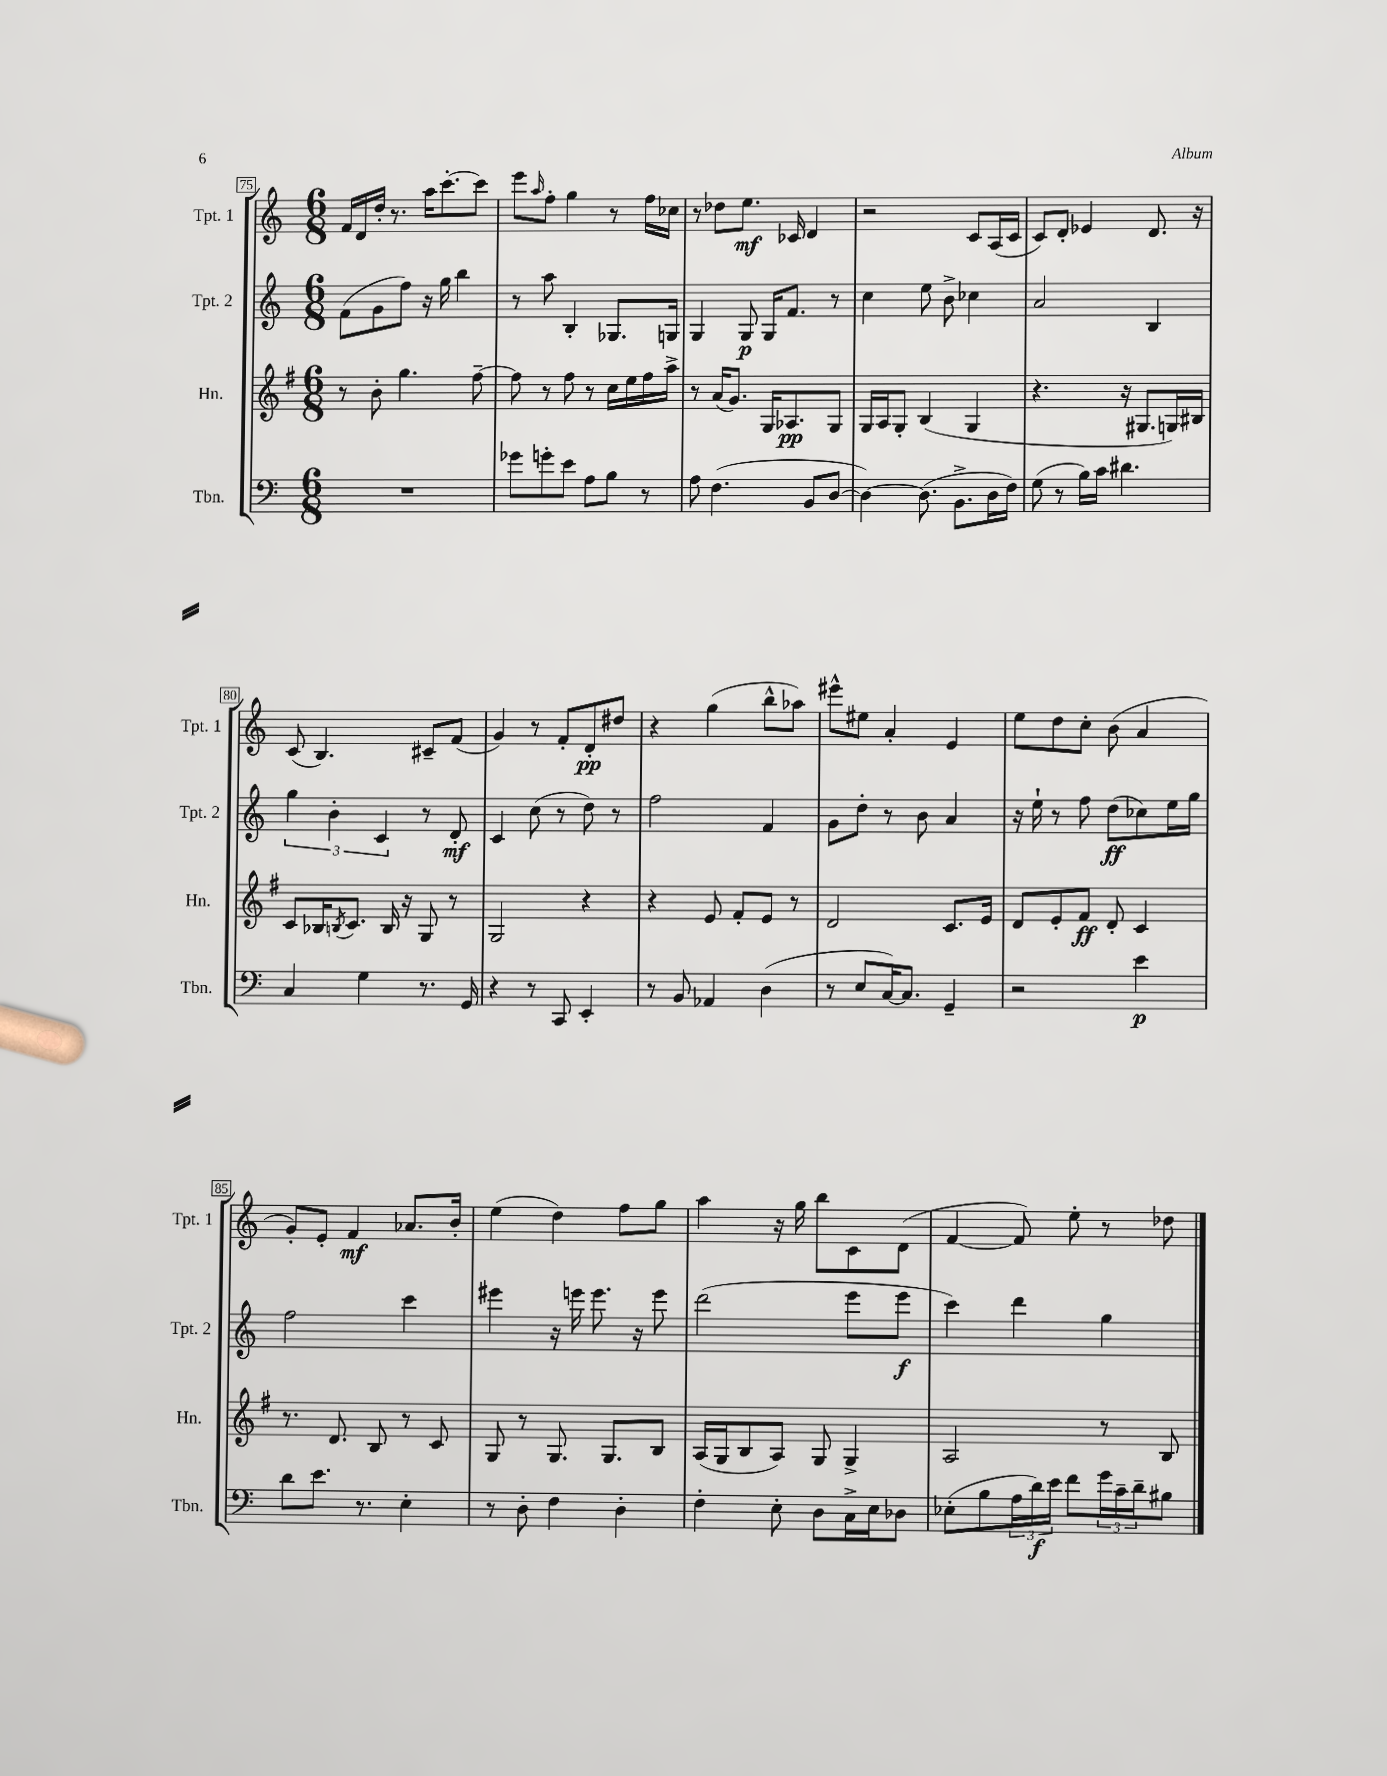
<<
\new StaffGroup <<
\new Staff = "s0" \with { instrumentName = "Tpt. 1" shortInstrumentName = "Tpt. 1" } {
    \clef treble \key c \major \numericTimeSignature \time 6/8
    f'16 d'16 d''16-. r8. a''16 c'''8.~-. c'''8 |
    e'''8 \grace { a''16 } f''8-. g''4 r8 f''16 ces''16 |
    r8 des''8 e''8.\mf ces'16 d'4 |
    r2 c'8 a16( c'16 |
    c'8) d'8-. ees'4 d'8. r16 |
    c'8( b4.) cis'8-- f'8( |
    g'4) r8 f'8-. d'8-.\pp dis''8 |
    r4 g''4( b''8-^ aes''8) |
    eis'''8-^ eis''8 a'4-. e'4 |
    e''8 d''8 c''8-. b'8( a'4 |
    g'8-.) e'8-. f'4\mf aes'8. b'16-. |
    e''4( d''4) f''8 g''8 |
    a''4 r16 g''16 b''8 c'8 d'8( |
    f'4~ f'8) e''8-. r8 des''8 \bar "|." |
}
\new Staff = "s1" \with { instrumentName = "Tpt. 2" shortInstrumentName = "Tpt. 2" } {
    \clef treble \key c \major \numericTimeSignature \time 6/8
    f'8( g'8 f''8) r16 g''16 b''4 |
    r8 a''8 b4-. ges8. g16 |
    g4 g8\p g16 f'8. r8 |
    c''4 e''8 b'8-> ces''4 |
    a'2 b4 |
    \tuplet 3/2 { g''4 b'4-. c'4 } r8 d'8-.\mf |
    c'4 c''8( r8 d''8) r8 |
    f''2 f'4 |
    g'8 d''8-. r8 b'8 a'4 |
    r16 e''16-! r8 f''8 d''8\ff( ces''8) e''16 g''16 |
    f''2 c'''4 |
    eis'''4 r16 e'''16 e'''8. r16 e'''8 |
    d'''2( e'''8 e'''8\f |
    c'''4) d'''4 g''4 \bar "|." |
}
\new Staff = "s2" \with { instrumentName = "Hn." shortInstrumentName = "Hn." } {
    \clef treble \key g \major \numericTimeSignature \time 6/8
    r8 b'8-. g''4. fis''8~-- |
    fis''8 r8 fis''8 r8 c''16 e''16 fis''16 a''16-> |
    r8 a'16( g'8.) g16 aes8.\pp g8 |
    g16 a16 g8-. b4( g4 |
    r4. r16 gis8. g16) bis16 |
    c'8 bes16 \acciaccatura { b8 } c'8. b16 r16 g8 r8 |
    g2 r4 |
    r4 e'8 fis'8-. e'8 r8 |
    d'2 c'8. e'16 |
    d'8 e'8-. fis'8\ff d'8-. c'4 |
    r8. d'8. b8 r8 c'8 |
    g8 r8 g8. g8. b8 |
    a16( g16 b8 a8) g8 g4-> |
    a2 r8 b8 \bar "|." |
}
\new Staff = "s3" \with { instrumentName = "Tbn." shortInstrumentName = "Tbn." } {
    \clef bass \key c \major \numericTimeSignature \time 6/8
    R2. |
    ges'8 g'8-. e'8 a8 b8 r8 |
    a8 f4.( b,8 d8~ |
    d4~) d8.( b,8.-> d16 f16) |
    g8( r8 b16) c'16 dis'4. |
    c4 g4 r8. g,16 |
    r4 r8 c,8 e,4-. |
    r8 b,8 aes,4 d4( |
    r8 e8 c16~) c8. g,4-- |
    r2 e'4\p |
    d'8 e'8. r8. e4-. |
    r8 d8-. f4 d4-. |
    f4-. e8-. d8 c16-> e16 des8 |
    ees8-.( b8 \tuplet 3/2 { a16 d'16\f) e'16 } f'8 \tuplet 3/2 { g'16 c'16-- d'16-- } bis8 \bar "|." |
}
>>
>>
\layout { \context { \Score currentBarNumber = #75 \override BarNumber.stencil = #(make-stencil-boxer 0.1 0.3 ly:text-interface::print) } }
